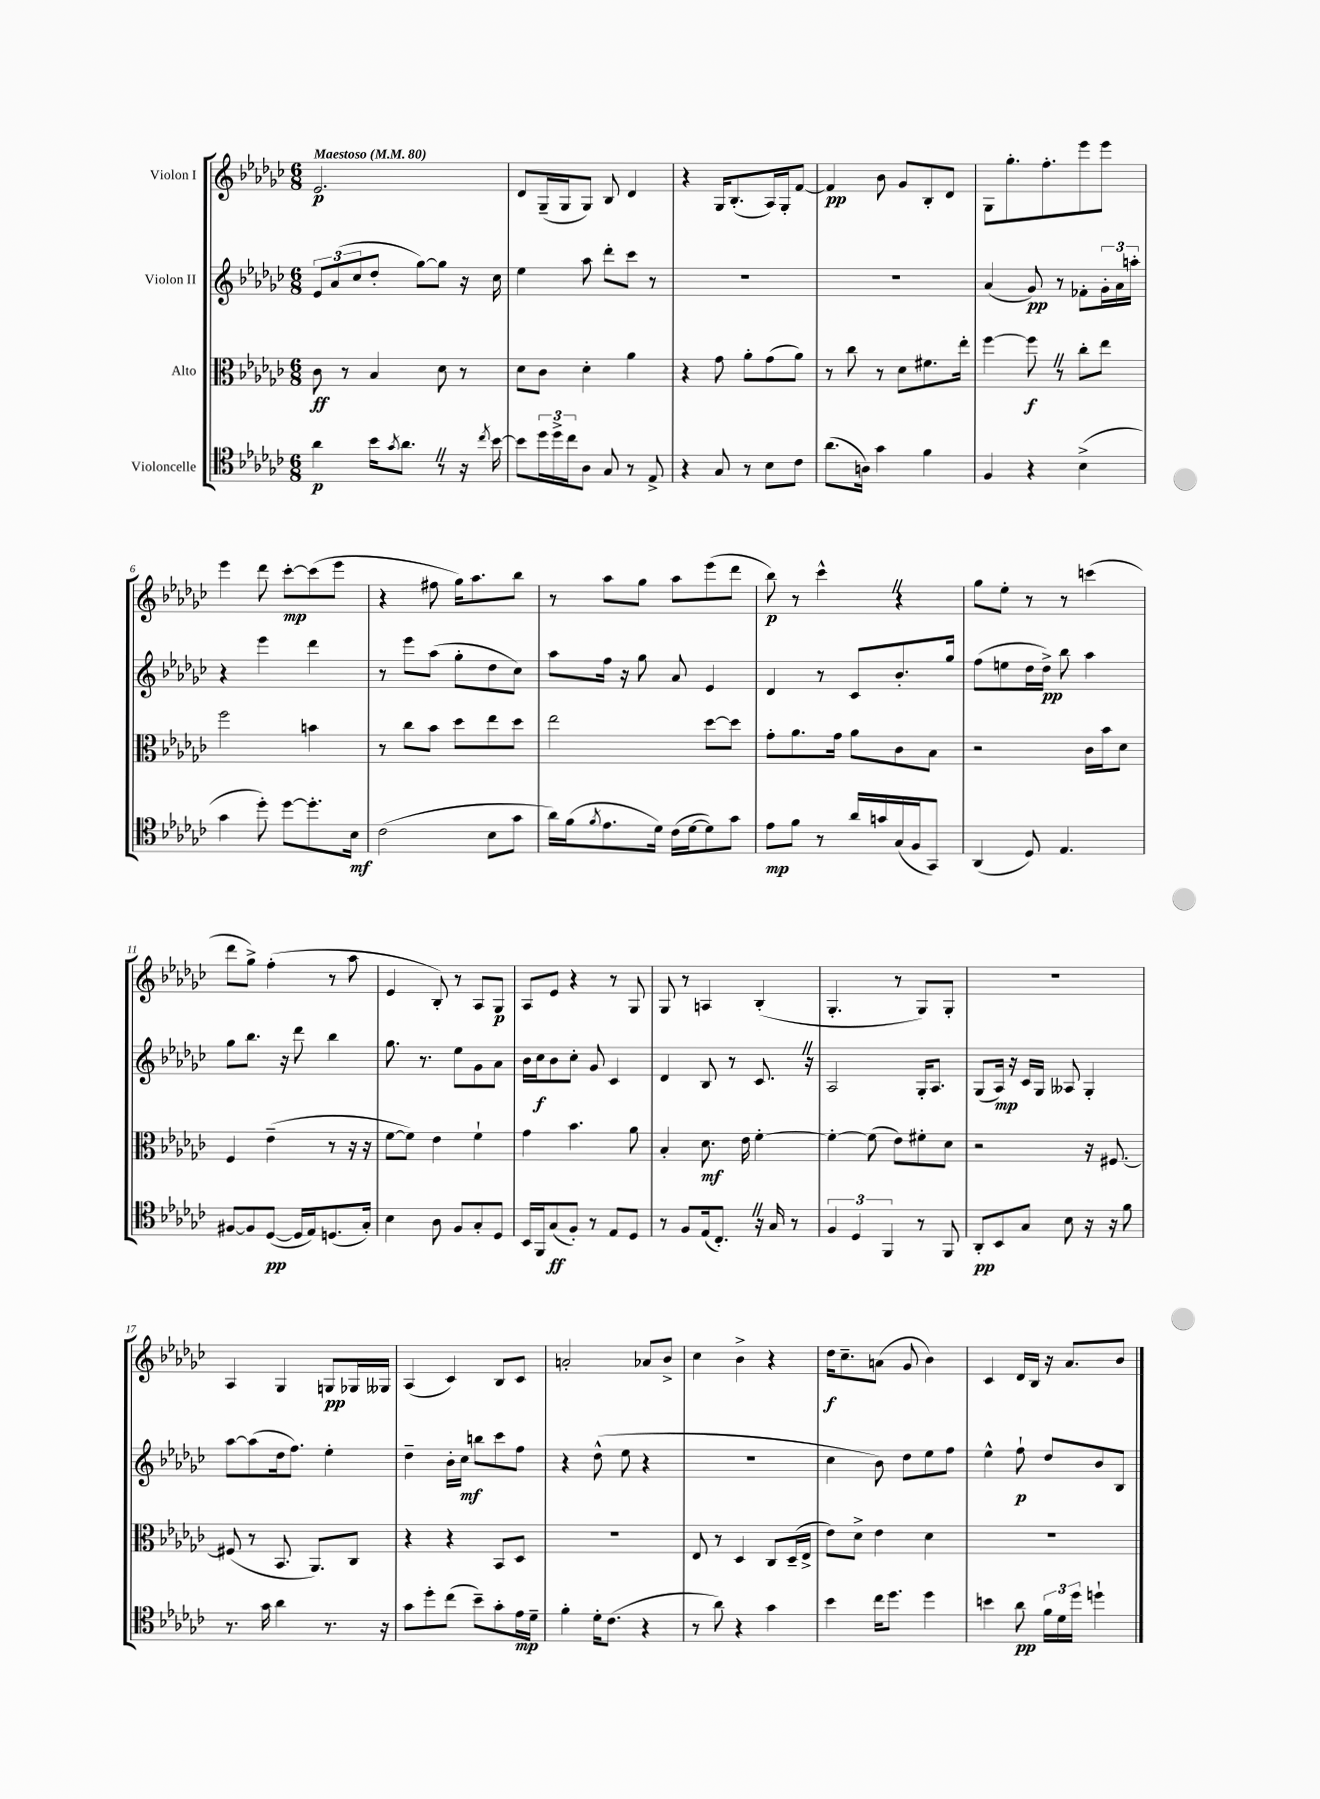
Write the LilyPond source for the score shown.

<<
\new StaffGroup <<
\new Staff = "s0" \with { instrumentName = "Violon I" } {
    \clef treble \key ges \major \numericTimeSignature \time 6/8 \tempo "Maestoso" 4 = 80
    ees'2.\p |
    des'8 ges16--( ges16 ges8) bes8 des'4 |
    r4 ges16 bes8.-.( aes16) ges16-. f'8~ |
    f'4\pp bes'8 ges'8 bes8-. des'8 |
    ges8 ges''8.-. f''8.-. ees'''8 ees'''8 |
    ees'''4 des'''8 ces'''8~-.\mp ces'''8( ees'''8 |
    r4 fis''8 ges''16) aes''8. bes''8 |
    r8 aes''8 ges''8 aes''8 ees'''8( des'''8 |
    bes''8\p) r8 ces'''4-^ \once \override BreathingSign.text = \markup { \musicglyph "scripts.caesura.straight" } \breathe r4 |
    ges''8 ees''8-. r8 r8 c'''4( |
    des'''8 ges''8->) f''4-.( r8 aes''8 |
    ees'4 bes8-.) r8 aes8 ges8\p |
    aes8 ees'8 r4 r8 ges8 |
    ges8 r8 a4 bes4-.( |
    ges4.-. r8 ges8) ges8-. |
    R2. |
    aes4 ges4 g8\pp ges16 geses16 |
    aes4( ces'4) bes8 ces'8 |
    a'2-. aes'8 bes'8-> |
    ces''4 bes'4-> r4 |
    des''16\f ces''8.-- a'8( ges'8 bes'4) |
    ces'4 des'16 bes16 r16 aes'8. bes'8 \bar "|." |
}
\new Staff = "s1" \with { instrumentName = "Violon II" } {
    \clef treble \key ges \major \numericTimeSignature \time 6/8
    \tuplet 3/2 { ees'8 aes'8( ces''8 } des''8-. ges''8~) ges''8 r16 ces''16 |
    ees''4 aes''8 des'''8-. ces'''8 r8 |
    R2. |
    R2. |
    aes'4( ges'8\pp) r8 fes'8-. \tuplet 3/2 { ges'16-. aes'16 a''16-. } |
    r4 ees'''4 des'''4 |
    r8 ees'''8 aes''8( ges''8-. des''8 ces''8) |
    aes''8 f''16 r16 ges''8 aes'8 ees'4 |
    des'4 r8 ces'8 bes'8.-. ges''16 |
    f''8( e''8 des''16 des''16->\pp) bes''8 aes''4 |
    ges''8 bes''8. r16 des'''8 bes''4 |
    ges''8. r8. ees''8 ges'8 aes'8 |
    bes'16 ces''16\f bes'8 ces''8-. ges'8 ces'4 |
    des'4 bes8 r8 ces'8. \once \override BreathingSign.text = \markup { \musicglyph "scripts.caesura.straight" } \breathe r16 |
    aes2 ges16-. aes8. |
    ges8( aes16\mp) r16 ces'16 ges16 aeses8 ges4-. |
    aes''8~ aes''8( des''16 f''8.) ees''4-. |
    des''4-- bes'16-. ces''16\mf b''8 ces'''8 f''8 |
    r4 des''8-^( ees''8 r4 |
    R2. |
    ces''4 bes'8) des''8 ees''8 f''8 |
    ees''4-^ f''8-!\p des''8 bes'8 bes8 \bar "|." |
}
\new Staff = "s2" \with { instrumentName = "Alto" } {
    \clef alto \key ges \major \numericTimeSignature \time 6/8
    ces'8\ff r8 bes4 des'8 r8 |
    des'8 ces'8 des'4-. aes'4 |
    r4 ges'8 aes'8-. ges'8( aes'8) |
    r8 ces''8 r8 des'8 fis'8. ees''16-. |
    f''4~ f''8\f \once \override BreathingSign.text = \markup { \musicglyph "scripts.caesura.straight" } \breathe r8 ces''8-. ees''8 |
    f''2 b'4 |
    r8 ces''8 bes'8 des''8 ees''8 des''8 |
    ees''2 des''8~ des''8 |
    ges'8-. aes'8. ges'16 aes'8 ces'8 bes8 |
    r2 ces'16 bes'16 des'8 |
    f4 ees'4--( r8 r16 r16 |
    f'8~ f'8) ees'4 f'4-! |
    ges'4 bes'4. aes'8 |
    bes4-. des'8.\mf ees'16 f'4~-. |
    f'4~-. f'8( ees'8) fis'8-. des'8 |
    r2 r16 fis8.~ |
    fis8( r8 bes,8. aes,8.) ces8 |
    r4 r4 bes,8 des8 |
    R2. |
    ees8 r8 des4 ces8 des16--( ees16-> |
    ees'8) des'8-> ees'4 des'4 |
    R2. \bar "|." |
}
\new Staff = "s3" \with { instrumentName = "Violoncelle" } {
    \clef tenor \key ges \major \numericTimeSignature \time 6/8
    aes'4\p bes'16 \acciaccatura { ges'8 } aes'8. \once \override BreathingSign.text = \markup { \musicglyph "scripts.caesura.straight" } \breathe r8 r16 \acciaccatura { ces''8 } bes'16~ |
    bes'8 \tuplet 3/2 { des''16 des''16-> ces''16 } aes8 ges8 r8 ees8-> |
    r4 ges8 r8 bes8 ces'8 |
    aes'8.( a16) ges'4 f'4 |
    f4 r4 bes4->( |
    ges'4 des''8-.) des''8~ des''8.-. bes16\mf |
    ces'2( bes8 ges'8 |
    aes'16) f'16( \acciaccatura { f'8 } ees'8. des'16) ces'16( des'16~ des'8) ges'8 |
    ees'8\mp f'8 r8 aes'16 g'16 ges16( f16 ges,8) |
    aes,4( des8) ees4. |
    fis8~ fis8 des8~\pp( des16 ees16) d8.( ges16-.) |
    bes4 aes8 f8 ges8-. des8 |
    bes,16 f,16 ges8\ff( f8-.) r8 ees8 des8 |
    r8 f8 ees16( ces8.-.) \once \override BreathingSign.text = \markup { \musicglyph "scripts.caesura.straight" } \breathe r16 ges16 r8 |
    \tuplet 3/2 { f4 des4 f,4 } r8 f,8 |
    aes,8-.\pp bes,8 ges8 bes8 r16 r16 f'8 |
    r8. ges'16 aes'4 r8. r16 |
    ges'8 des''8-. ces''8( bes'8--) ges'8-. ees'16\mp des'16-- |
    f'4-. des'16-. ces'8.( r4 |
    r8 aes'8) r4 ges'4 |
    bes'4 ces''16 des''8. des''4 |
    b'4 aes'8\pp \tuplet 3/2 { f'16 des'16 des''16 } d''4-! \bar "|." |
}
>>
>>
